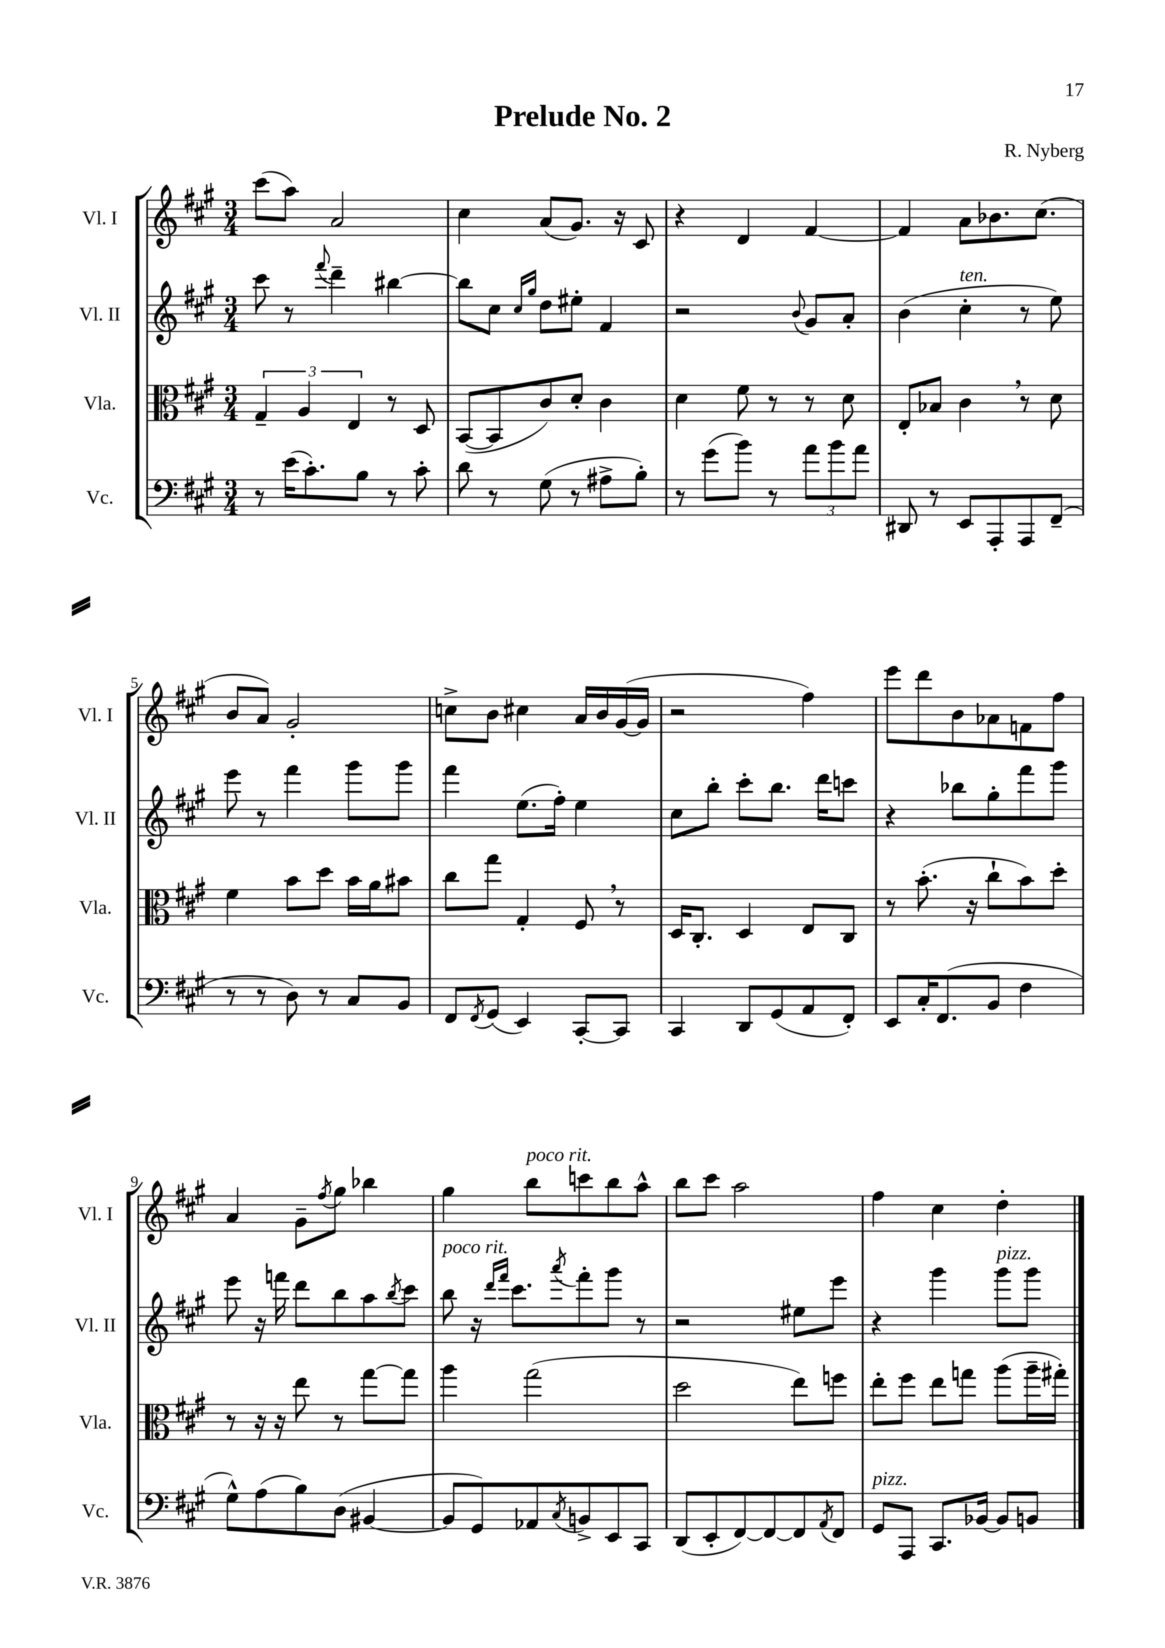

**kern	**kern	**kern	**kern
*staff4	*staff3	*staff2	*staff1
*clefF4	*clefC3	*clefG2	*clefG2
*k[f#c#g#]	*k[f#c#g#]	*k[f#c#g#]	*k[f#c#g#]
*M3/4	*M3/4	*M3/4	*M3/4
8r	6G#~	8ccc#	(8ccc#
(16e	.	8r	8aa)
.	6A	.	.
8.c#')	.	.	.
.	.	8qqfff#	.
.	.	4ddd~	2a
.	6E	.	.
8B	.	.	.
8r	8r	[4bb#	.
8c#'	8D	.	.
=	=	=	=
8d	([8BB	8bb#]	4cc#
8r	8BB]	8cc#	.
.	.	16qqcc#	.
.	.	16qqgg#	.
(8G#	8c#)	8dd	(8a
8r	8d'	8ee#'	8.g#)
8A#^	4c#	4f#	.
.	.	.	16r
8B')	.	.	8c#
=	=	=	=
8r	4d	2r	4r
(8g#	.	.	.
8b)	8f#	.	4d
8r	8r	.	.
.	.	8qqb	.
12a	8r	8g#	[4f#
12b	.	.	.
.	8d	8a'	.
12a	.	.	.
=	=	=	=
8DD#	8E'	(4b	4f#]
8r	8B-	.	.
8EE	4c#	4cc#'	8a
8AAA'	.	.	8.b-
8AAA	8r	8r	.
.	.	.	(8.cc#
(8FF#~	8d	8ee)	.
=	=	=	=
8r	4f#	8eee	8b
8r	.	8r	8a)
8D)	8b	4fff#	2g#'
8r	8dd	.	.
8C#	16b	8ggg#	.
.	16a	.	.
8BB	8b#	8ggg#	.
=	=	=	=
8FF#	8cc#	4fff#	8cc^
8qFF#	.	.	.
(8GG#	8gg#	.	8b
4EE)	4G#'	(8.ee	4cc#
.	.	16ff#')	.
[8CC#'	8F#	4ee	16a
.	.	.	16b
8CC#]	8r	.	([16g#
.	.	.	16g#]
=	=	=	=
4CC#	16D	8cc#	2r
.	8.C#'	.	.
.	.	8bb'	.
8DD	4D	8ccc#'	.
(8GG#	.	8.bb	.
8AA	8E	.	4ff#)
.	.	16ddd	.
8FF#')	8C#	8ccc	.
=	=	=	=
8EE	8r	4r	8eee
16C#'	(8.b'	.	8ddd
(8.FF#	.	.	.
.	.	8bb-	8b
.	16r	.	.
8BB	8cc#`	8gg#'	8a-
4F#	8b)	8fff#	8f
.	8dd'	8ggg#	8ff#
=	=	=	=
8G#^^)	8r	8eee	4a
(8A	16r	16r	.
.	16r	16fff	.
8B)	8ee	8ddd	8g#~
.	.	.	8qff#
(8D	8r	8bb	8gg#
[4BB#	[8gg#	8aa	4bb-
.	.	8qbb	.
.	8gg#]	8ccc#	.
=	=	=	=
8BB#]	4aa	8bb	4gg#
8GG#)	.	16r	.
.	.	16qqddd	.
.	.	16qqfff#	.
.	.	8.ccc#	.
8AA-	(2gg#	.	8bb
8qC#	.	8qaaa	.
8BB^	.	8fff#'	8ccc
8EE	.	8ggg#	8bb
8CC#	.	8r	8aa^^
=	=	=	=
(8DD	2dd	2r	8bb
8EE'	.	.	8ccc#
[8FF#)	.	.	2aa
8FF#_	.	.	.
8FF#]	8ee)	8ee#	.
8qAA	.	.	.
8FF#	8ff	8eee	.
=	=	=	=
8GG#	8ee'	4r	4ff#
8AAA	8ff#	.	.
8.CC#	8ee	4ggg#	4cc#
.	8gg	.	.
[16BB-	.	.	.
8BB-]	(8aa	8ggg#	4dd'
8BB	16aa~	8ggg#	.
.	16gg#')	.	.
==	==	==	==
*-	*-	*-	*-
